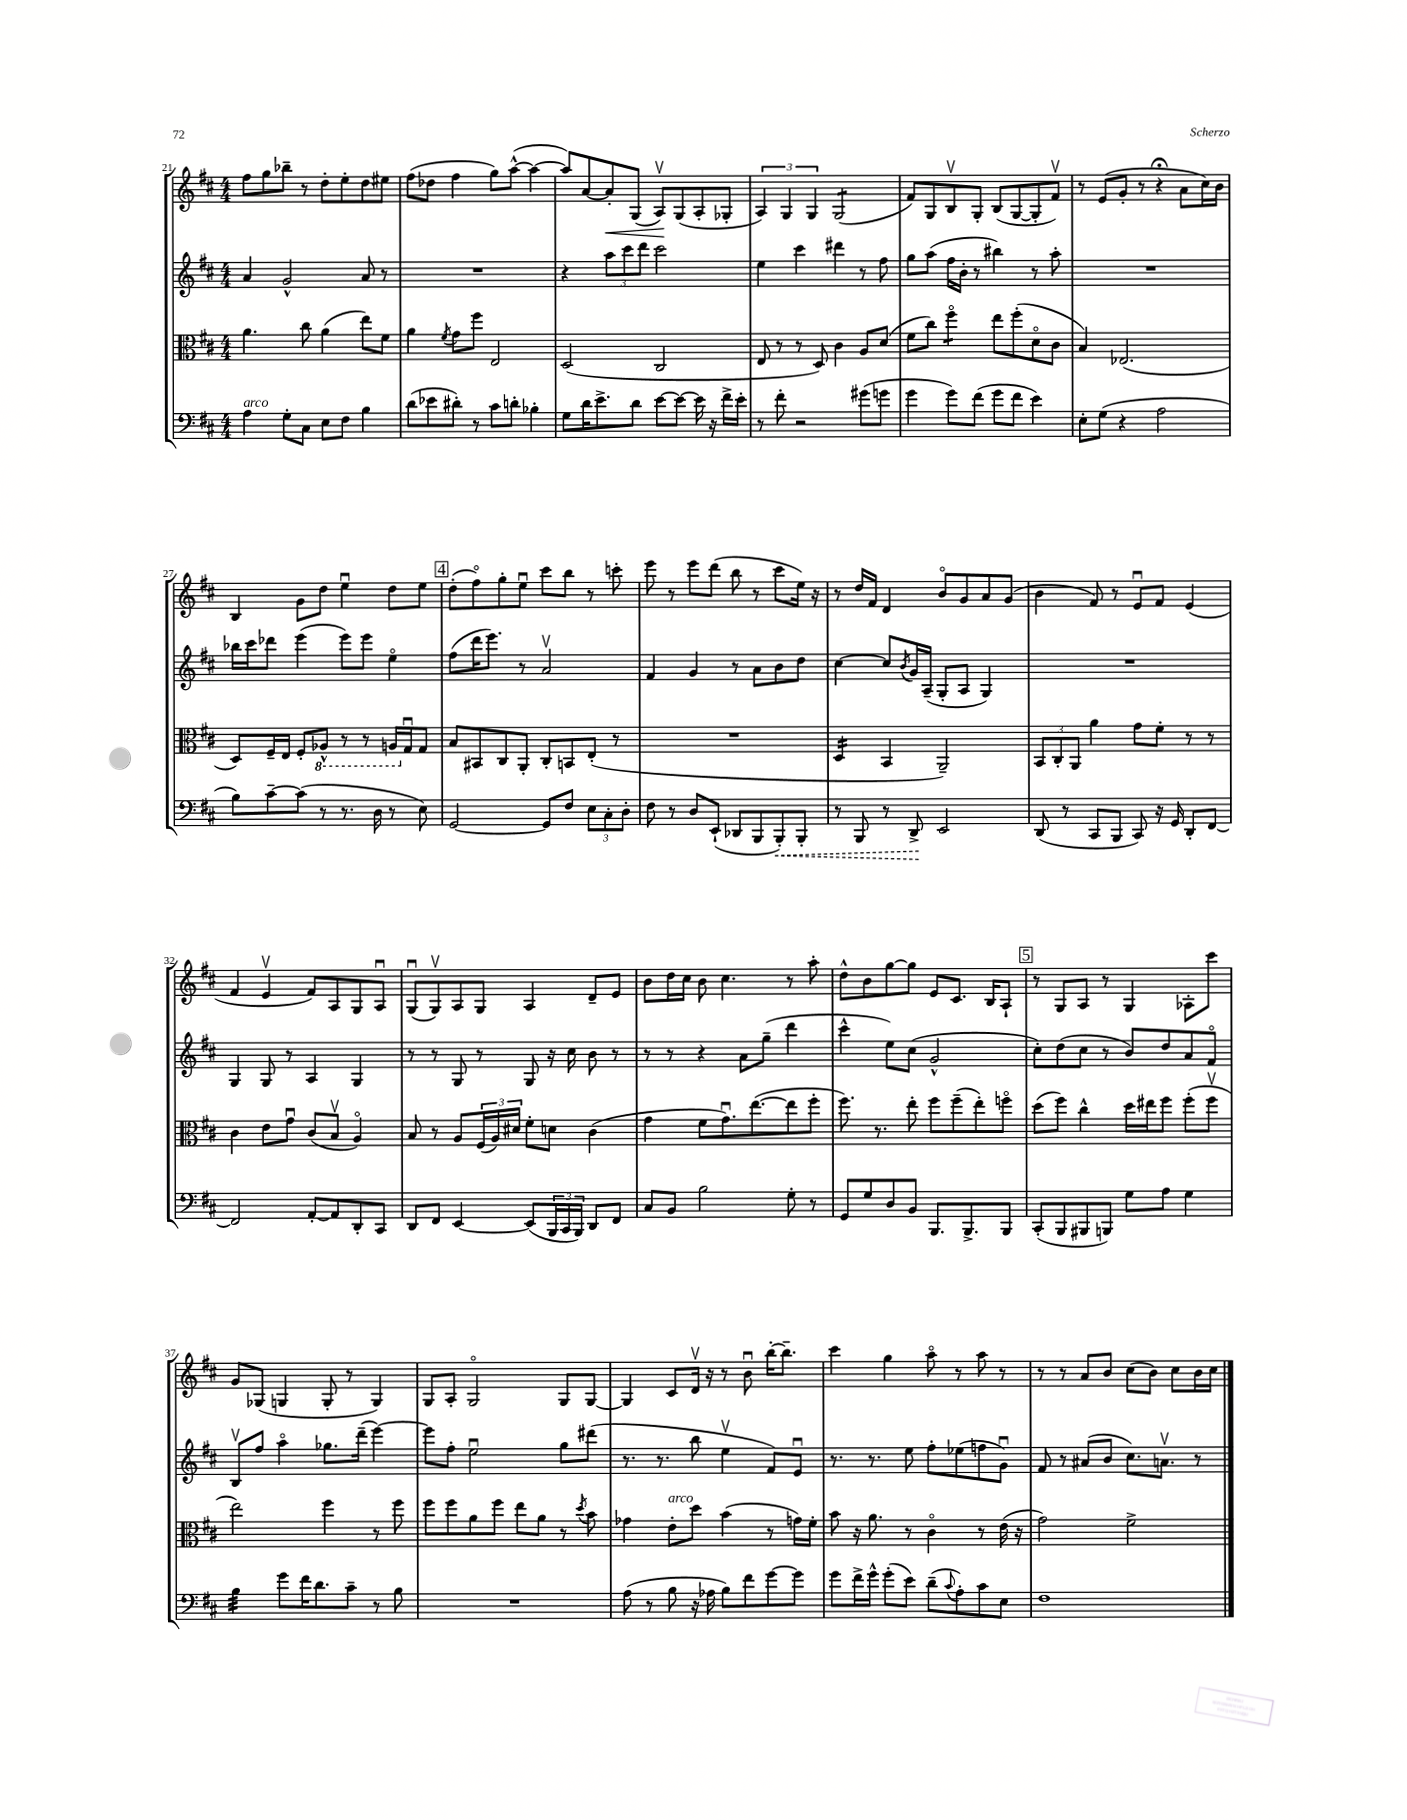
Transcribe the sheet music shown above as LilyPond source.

<<
\new StaffGroup <<
\new Staff = "s0" {
    \clef treble \key d \major \numericTimeSignature \time 4/4
    fis''8 g''8 bes''8-- r8 d''8-. e''8-. d''8 eis''8 |
    fis''8( des''8 fis''4 g''8) a''8~-^( a''4~ |
    a''8) a'8~ a'8-.\< g8( a8\upbow\!) g8( a8-. ges8-. |
    \tuplet 3/2 { a4) g4 g4 } g2:8( |
    fis'8) g8 b8\upbow g8-. b8( g8~ g8-. fis'8\upbow) |
    r8 e'8( g'8-. r8 r4\fermata a'8 cis''16) b'16 |
    b4 g'8 d''8 e''4\downbow d''8 e''8 |
    \mark \markup { \box "4" } d''8-.( fis''8\flageolet) g''8-. e''8\downbow cis'''8 b''8 r8 c'''8-. |
    e'''8 r8 e'''8 d'''8( b''8 r8 cis'''8 e''16) r16 |
    r8 d''16 fis'16 d'4 b'8\flageolet g'8 a'8 g'8( |
    b'4 fis'8) r8 e'8\downbow fis'8 e'4( |
    fis'4 e'4\upbow fis'8) a8 g8 a8\downbow |
    g8\downbow( g8\upbow) a8 g8 a4 d'8-- e'8 |
    b'8 d''16 cis''16 b'8 cis''4. r8 a''8-. |
    d''8-^ b'8 g''8~ g''8 e'8 cis'8. b16 a8-! |
    \mark \markup { \box "5" } r8 g8 a8 r8 g4 aes8-. cis'''8 |
    g'8 ges8( g4 g8-. r8 g4) |
    g8 a8-. g2\flageolet g8 g8~ |
    g4 cis'8 d'16\upbow r16 r8 b'8\downbow b''16~-. b''8.-- |
    cis'''4 g''4 a''8\flageolet r8 a''8 r8 |
    r8 r8 a'8 b'8 cis''8( b'8) cis''8 b'16 cis''16 \bar "|." |
}
\new Staff = "s1" {
    \clef treble \key d \major \numericTimeSignature \time 4/4
    a'4 g'2-^ a'8 r8 |
    R1 |
    r4 \tuplet 3/2 { a''8 cis'''8 d'''8 } cis'''2 |
    e''4 cis'''4 dis'''4 r8 fis''8 |
    g''8 a''8( fis''16 b'16-. r8 bis''4) r8 a''8-. |
    R1 |
    bes''16 cis'''16 des'''8 e'''4( e'''8) e'''8 e''4\flageolet |
    \mark \markup { \box "4" } fis''8( d'''16 e'''8.) r8 a'2\upbow |
    fis'4 g'4 r8 a'8 b'8 d''8 |
    cis''4~ cis''8 \acciaccatura { b'8 } g'16 a16--( g8-. a8 g4) |
    R1 |
    g4 g8 r8 a4 g4 |
    r8 r8 g8 r8 g8 r16 cis''16 b'8 r8 |
    r8 r8 r4 a'8 g''8--( d'''4 |
    cis'''4-^ e''8) cis''8( g'2-^ |
    \mark \markup { \box "5" } cis''8-.) d''8( cis''8 r8 b'8) d''8 a'8 fis'8\flageolet |
    b8\upbow fis''8 a''4\flageolet ges''8. d'''16--( e'''4~) |
    e'''8 fis''8-. e''2\downbow g''8 dis'''8( |
    r8. r8. b''8 e''4\upbow fis'8) e'8\downbow |
    r8. r8. e''8 fis''8-. ees''8( f''8 g'8\downbow) |
    fis'8 r8 ais'8( b'8 cis''8.) a'8.\upbow r8 \bar "|." |
}
\new Staff = "s2" {
    \clef alto \key d \major \numericTimeSignature \time 4/4
    a'4. cis''8 a'4( e''8) fis'8 |
    a'4 \acciaccatura { fis'8 } g'8 fis''8 e2 |
    d2( cis2 |
    e8 r8 r8 d8) cis'4 a8 d'8( |
    fis'8 cis''8) fis''4:8\flageolet e''8 fis''8-.( d'8\flageolet cis'8 |
    b4) ees2.( |
    d8) fis16-- e16 fis8-. \ottava #-1 aes,8-^ r8 r8 a,16 \ottava #0 g16\downbow g8 |
    \mark \markup { \box "4" } b8 bis,8 cis8 a,8-. cis8-. b,8 e8-.( r8 |
    R1 |
    d4:16 b,4 a,2--) |
    \tuplet 3/2 { b,8 cis8-. a,8 } a'4 g'8 fis'8-. r8 r8 |
    cis'4 e'8 g'8\downbow cis'8( b8\upbow a4\flageolet) |
    b8 r8 a8 \tuplet 3/2 { fis16( a16) dis'16 } fis'8-. d'8 cis'4( |
    g'4 fis'8 g'8.\downbow) e''8.~( e''8 fis''8-. |
    fis''8.) r8. e''8-. fis''8 fis''8--( e''8-.) f''8\flageolet |
    \mark \markup { \box "5" } d''8( fis''8) cis''4-^ d''16 eis''16 fis''8 fis''8-.( fis''8\upbow |
    e''2) fis''4 r8 fis''8 |
    fis''8 fis''8 a'8 fis''8 e''8 a'8 r8 \acciaccatura { d''8 } b'8 |
    ges'4 e'8-.^\markup { \italic "arco" } d''8 b'4( r8 g'16) fis'16-. |
    b'8 r16 a'8. r8 cis'4\flageolet r8 e'16( r16 |
    g'2) fis'2-> \bar "|." |
}
\new Staff = "s3" {
    \clef bass \key d \major \numericTimeSignature \time 4/4
    a4^\markup { \italic "arco" } g8-. cis8 e8 fis8 b4 |
    d'8( ees'8 dis'8-.) r8 cis'8 d'8-. bes4-. |
    g8 d'16 e'8.-> d'8 e'8~ e'8~ e'16 r16 fis'16-> e'16-. |
    r8 fis'8-. r2 gis'8( g'8 |
    g'4 g'8) fis'8( g'8 fis'8 e'4) |
    e8-. g8( r4 a2 |
    b8) cis'8~-- cis'8( r8 r8. d16 r8 e8) |
    \mark \markup { \box "4" } g,2~ g,8 fis8 \tuplet 3/2 { e8 cis8-. d8-. } |
    fis8 r8 d8 e,8-!( des,8 b,,8 \once \override Hairpin.style = #'dashed-line b,,8-.\<) b,,8-. |
    r8 b,,8 r8 d,8->\! e,2 |
    d,8( r8 cis,8 b,,8 cis,8) r16 g,16 d,8-. fis,8~ |
    fis,2 a,8~-. a,8 d,8-. cis,8 |
    d,8 fis,8 e,4~ e,8( \tuplet 3/2 { b,,16 cis,16 b,,16) } d,8 fis,8 |
    cis8 b,8 b2 g8-. r8 |
    g,8 g8 d8 b,8 b,,8. b,,8.-> b,,8 |
    \mark \markup { \box "5" } cis,8-.( b,,8 bis,,8 b,,8) g8 a8 g4 |
    b4:32 g'8 fis'16 d'8. cis'8-- r8 b8 |
    R1 |
    a8( r8 b8 r16 aes16 b8) fis'8 g'8~ g'8 |
    g'8 fis'16-> g'16-^ g'8-.( e'8) d'8--( \appoggiatura { cis'8 } a8-.) cis'8 e8 |
    fis1 \bar "|." |
}
>>
>>
\layout { \context { \Score currentBarNumber = #21 } }
